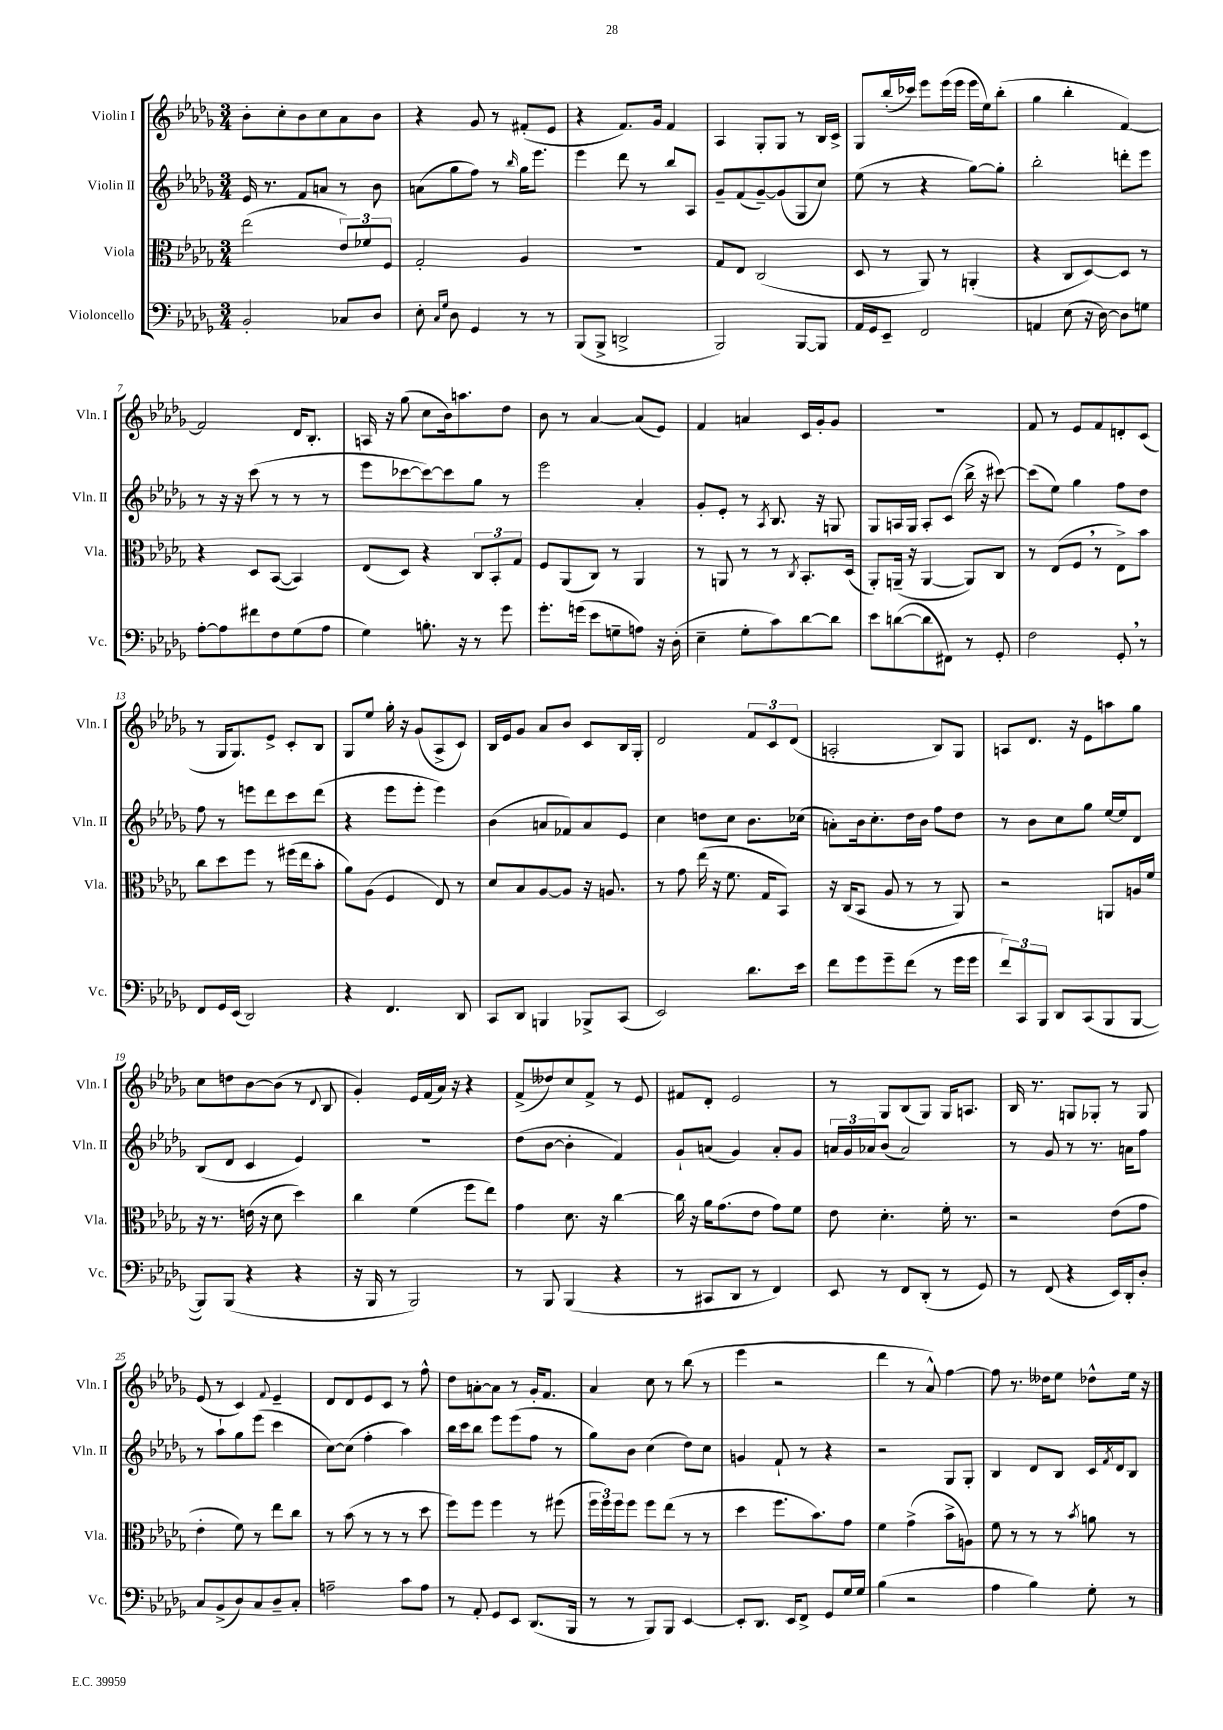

**kern	**kern	**kern	**kern
*part4	*part3	*part2	*part1
*staff4	*staff3	*staff2	*staff1
*I"Violoncello	*I"Viola	*I"Violin II	*I"Violin I
*I'Vc.	*I'Vla.	*I'Vln. II	*I'Vln. I
*clefF4	*clefC3	*clefG2	*clefG2
*k[b-e-a-d-g-]	*k[b-e-a-d-g-]	*k[b-e-a-d-g-]	*k[b-e-a-d-g-]
*M3/4	*M3/4	*M3/4	*M3/4
=1	=1	=1	=1
2BB-'/	(2ee-\	16e-/	8b-'\L
.	.	8.r	.
.	.	.	8cc'\
.	.	8f/L	8b-\
.	.	8an/J	8cc\
8C-X/L	12e-/L)	8r	8a-\
.	12f-X/	.	.
8D-/J	.	8b-\	8b-\J
.	12F/J	.	.
=2	=2	=2	=2
8E-'\	2G-'/	(8an\L	4r
16qqC/LL	.	.	.
16qqG-/JJ	.	.	.
8D-\	.	8gg-\	.
4GG-/	.	8ff\J)	8g-/
.	.	8r	8r
.	.	16qqbb-/	.
8r	4A-/	16gg-\KL	(8f#X'/L
.	.	8.eee-\J	.
8r	.	.	8e-/J
=3	=3	=3	=3
(8BBB-/L	2.r	4eee-\	4r
8BBB-^/J	.	.	.
2DDn^/	.	8ddd-\	8.f/L)
.	.	8r	.
.	.	.	16g-/Jk
.	.	8bb-/L	4f/
.	.	8A-/J	.
=4	=4	=4	=4
2BBB-/)	8G-/L	8g-~/L	4A-/
.	8E-/J	(8f/	.
.	(2C/	[8g-~/)	8G-'/L
.	.	(8g-/]	8G-/J
[8BBB-/L	.	8G-/	8r
8BBB-/J]	.	8cc/J)	16B-/LL
.	.	.	16c^/JJ
=5	=5	=5	=5
16AA-/LL	8D-/	(8ee-\	8G-/L
16GG-/J	.	.	.
8EE-~/J	8r	8r	(16bb-'/L
.	.	.	16ccc-X/JJ)
2FF/	8AA-/)	4r	8eee-\L
.	8r	.	(16eee-\L
.	.	.	16eee-\JJ
.	(4AAn'/	[8gg-\L)	16eee-\LL
.	.	.	16ee-\J)
.	.	8gg-'\J]	(8bb-'\J
=6	=6	=6	=6
4AAn/	4r	2bb-'\	4gg-\
(8E-\	8C/L	.	4bb-'\
16r	[8D-/)	.	.
[16D-\)	.	.	.
8D-\L]	8D-/J]	8dddn'\L	[4f/)
8Gn\J	8r	8eee-\J	.
!!LO:LB:g=z
=7	=7	=7	=7
[8A-'\L	4r	8r	2f/]
8A-\]	.	16r	.
.	.	16r	.
8f#X\	8D-/L	(8ccc\	.
8F\	([8BB-/J	8r	.
(8G-\	4BB-/])	8r	16d-/KL
.	.	.	8.B-'/J
8A-\J	.	8r	.
=8	=8	=8	=8
4G-\)	(8E-/L	8eee-\L	16An/
.	.	.	16r
.	8D-/J)	[8ccc-X\	(8gg-\
8.Bn'\	4r	8ccc-\_)	8cc\L
.	.	8ccc-\]	16b-\k)
16r	.	.	8.aan\
8r	12C/L	8gg-\J	.
.	12BB-'/	.	.
8g-\	.	8r	8dd-\J
.	12G-/J	.	.
=9	=9	=9	=9
8.g-'\L	8F/L	2eee-\	8b-\
.	(8AA-/	.	8r
(16gn\Jk	.	.	.
8e-\L	8C/J)	.	[4a-/
8Gn~\	8r	.	.
8An\J)	4AA-/	4a-'/	(8a-/L]
16r	.	.	8e-/J)
(16D-'\	.	.	.
=10	=10	=10	=10
4E-~\	8r	8g-'/L	4f/
.	8AAn/	8e-'/J	.
8G-'\L	8r	8r	4an/
.	.	8qA-/	.
8c\)	8r	8.B-/	.
.	8qC/	.	.
[8d-\	8.BB-'/L	.	16c/LL
.	.	16r	16g-'/J
8d-\J]	.	8Gn/	8g-/J
.	(16D-/Jk	.	.
=11	=11	=11	=11
8e-\L	8AA-'/L)	8G-/L	2.r
([8dn\	(16AAn~/Jk	16An/L	.
.	16r	16G-/JJ	.
8d\]	[4AA/	8A'/L	.
8FF#X\J)	.	(8c/J	.
8r	8AA/L])	16bb-^\	.
.	.	16r	.
8GG-'/	8C/J	[8ccc#X\)	.
=12	=12	=12	=12
2F\	8r	(8ccc#\L]	8f/
.	(8E-/L	8ee-\J)	8r
.	8F,/J	4gg-\	8e-/L
.	8r	.	8f/
8GG-',/	8E-^\L)	8ff\L	8dn'/
8r	8b-\J	8dd-\J	(8c/J
!!LO:LB:g=z
=13	=13	=13	=13
8FF/L	8cc\L	8ff\	8r
16GG-/L	8dd-\	8r	16G-/KL
(16EE-/JJ	.	.	8.G-/)
2DD-/)	8ff\J	8eeen\L	.
.	8r	8ddd-\	8e-^/J
.	(16ff#X\LL	8ccc\	8c'/L
.	16ee-\J	.	.
.	8b-'\J	(8ddd-\J	8B-/J
=14	=14	=14	=14
4r	8a-\L)	4r	8G-/L
.	(8A-\J	.	8ee-/J
4.FF/	4F/	8eee-\L	16gg-'\
.	.	.	16r
.	.	8eee-'\J	(8g-/L
.	8E-/)	4eee-\)	8A-^/
8DD-/	8r	.	8c/J)
=15	=15	=15	=15
8CC/L	8d-/L	(4b-\	16B-/LL
.	.	.	16e-/J
8DD-/J	8B-/	.	8g-/J
4BBBn/	[8A-/	8an/L	8a-/L
.	8A-/J]	8f-X/)	8b-/J
8BBB-X^/L	16r	8a/	8c/L
.	8.An/	.	.
(8CC/J	.	8e-/J	16B-/L
.	.	.	16G-'/JJ
=16	=16	=16	=16
2EE-/)	8r	4cc\	2d-/
.	8g-\	.	.
.	(16ee-\	8ddn\L	.
.	16r	.	.
.	8.f\	8cc\J	.
8.d-\L	.	8.b-\L	12f/L
.	16G-/KL	.	.
.	.	.	12c/
.	8BB-/J)	.	.
.	.	.	(12d-/J
16e-\Jk	.	(16cc-X\Jk	.
=17	=17	=17	=17
8f\L	16r	8an'\L)	2An'/
.	(16C/KL	.	.
8g-\	8BB-/J	16b-\k	.
.	.	8.cc'\	.
8g-~\	8A-/	.	.
(8f\J	8r	16dd-\L	.
.	.	16b-\JJ	.
8r	8r	8ff\L	8B-/L)
16g-\LL	8AA-/)	8dd-\J	8G-/J
16g-\JJ	.	.	.
=18	=18	=18	=18
12f/L)	2r	8r	8An/L
12CC/	.	.	.
.	.	8b-\L	8.d-/J
12BBB-/J	.	.	.
8DD-/L	.	8cc\	.
.	.	.	16r
(8CC/	.	8gg-\J	8e-\L
8BBB-/	8AAn/L	[16ee-/LL	8aan\
.	.	16ee-/J]	.
[8BBB-/J	16An/L	8d-/J	8gg-\J
.	16f/JJ	.	.
!!LO:LB:g=z
=19	=19	=19	=19
8BBB-/L])	16r	(8B-/L	8cc\L
.	8.r	.	.
(8BBB-/J	.	8d-/J	8ddn\
4r	(16en\	4c/	[8b-\
.	16r	.	.
.	8d-\	.	(8b-\J]
4r	4dd-\)	4e-/)	8r
.	.	.	8qqd-/
.	.	.	8B-/
=20	=20	=20	=20
16r	4cc\	2.r	4g-'/)
16BBB-/	.	.	.
8r	.	.	.
2BBB-/)	(4f\	.	16e-/LL
.	.	.	(16f/
.	.	.	16a-/JJ)
.	.	.	16r
.	8ff\L	.	4r
.	8ee-\J)	.	.
=21	=21	=21	=21
8r	4g-\	(8dd-\L	(8f^/L
8BBB-/	.	[8b-\J	8dd--X/)
(4BBB-/	8.d-\	4b-'\]	8cc/
.	.	.	8f^/J
.	16r	.	.
4r	[4cc\	4f/)	8r
.	.	.	8e-/
=22	=22	=22	=22
8r	16cc\]	8g-`/L	8f#X/L
.	16r	.	.
8CC#X/L	16a-\KL	(8an/J	8d-'/J
.	(8.g-\	.	.
8DD-/J	.	4g-/)	2e-/
8r	8e-\J	.	.
4FF/)	8g-\L)	8a'/L	.
.	8f\J	8g-/J	.
=23	=23	=23	=23
8EE-/	8e-\	24an/LL	8r
.	.	24g-/	.
.	.	24a-X/J	.
8r	4.d-'\	(8b-/J	8G-/L
8FF/L	.	2a-/)	(8B-/
(8DD-'/J	.	.	8G-/J)
8r	16f'\	.	16G-/KL
.	8.r	.	8.An/J
8GG-/)	.	.	.
=24	=24	=24	=24
8r	2r	8r	16B-/
.	.	.	8.r
(8FF/	.	8g-/	.
4r	.	8r	8Gn/L
.	.	8.r	8G-X'/J
16EE-/LL)	(8e-\L	.	8r
16DD-'/J	.	16an\KL	.
8D-'/J	8g-\J	8ff\J	8G-/
!!LO:LB:g=z
=25	=25	=25	=25
8C/L	4e-'\	8r	(8e-/
(8BB-^/	.	8aa-`\L	8r
8D-/)	8f\)	8gg-\	4c/)
8C/	8r	(8eee-\J	.
.	.	.	8qqf/
8D-~/	8ee-\L	4ccc\	4e-~/
8C'/J	8cc\J	.	.
=26	=26	=26	=26
2An~\	8r	[8cc\L)	8d-/L
.	(8b-\	(8cc\J]	8d-/
.	8r	4ff'\	8e-/
.	8r	.	8c/J
8c\L	8r	4aa-\)	8r
8A\J	8dd-\	.	8ff^^\
=27	=27	=27	=27
8r	8ff\L)	16bb-\LL	8dd-\L
.	.	16ccc\J	.
8AA-'/	8ff\J	8bb-\J	[8an'\
8GG-/L	4ff\	8eee-\L	8a\J]
8EE-/J	.	(8eee-\	8r
(8.DD-/L	8r	8ff\J	16g-'/KL
.	.	.	8.f/J
.	(8ff#X\	8r	.
16BBB-/Jk	.	.	.
=28	=28	=28	=28
8r	24ff\LL	8gg-\L)	4a-/
.	24ff\)	.	.
.	24ff\J	.	.
8r	8ff\J	8b-\J	.
8BBB-/L)	8ff\L	(4cc\	8cc\
8BBB-/J	(8ee-\J	.	8r
[4EE-/	8r	8dd-\L)	(8bb-\
.	8r	8cc\J	8r
=29	=29	=29	=29
8EE-'/L]	4dd-\	4gn/	4eee-\
8.DD-/J	.	.	.
.	8.ff\L	8f`/	2r
16EE-/KL	.	.	.
8FF^/J	.	8r	.
.	8.b-\)	.	.
8GG-/L	.	4r	.
16G-/L	8g-\J	.	.
16G-/JJ	.	.	.
=30	=30	=30	=30
(4B-\	4f\	2r	4ddd-\
2r	(4g-^\	.	8r
.	.	.	8a-^^/)
.	8b-^\L	8G-/L	[4ff\
.	8An\J)	8G-'/J	.
=31	=31	=31	=31
4A-\	8f\	4B-/	8ff\]
.	8r	.	8.r
4B-\)	8r	8d-/L	.
.	.	.	16dd--X\KL
.	8r	8B-/J	8ee-\J
.	8qb-/	.	.
8G-'\	8an\	16c/LL	8dd-X^^\L
.	.	8qf/	.
.	.	16d-/J	.
8r	8r	8B-/J	16ee-\Jk
.	.	.	16r
==	==	==	==
*-	*-	*-	*-
